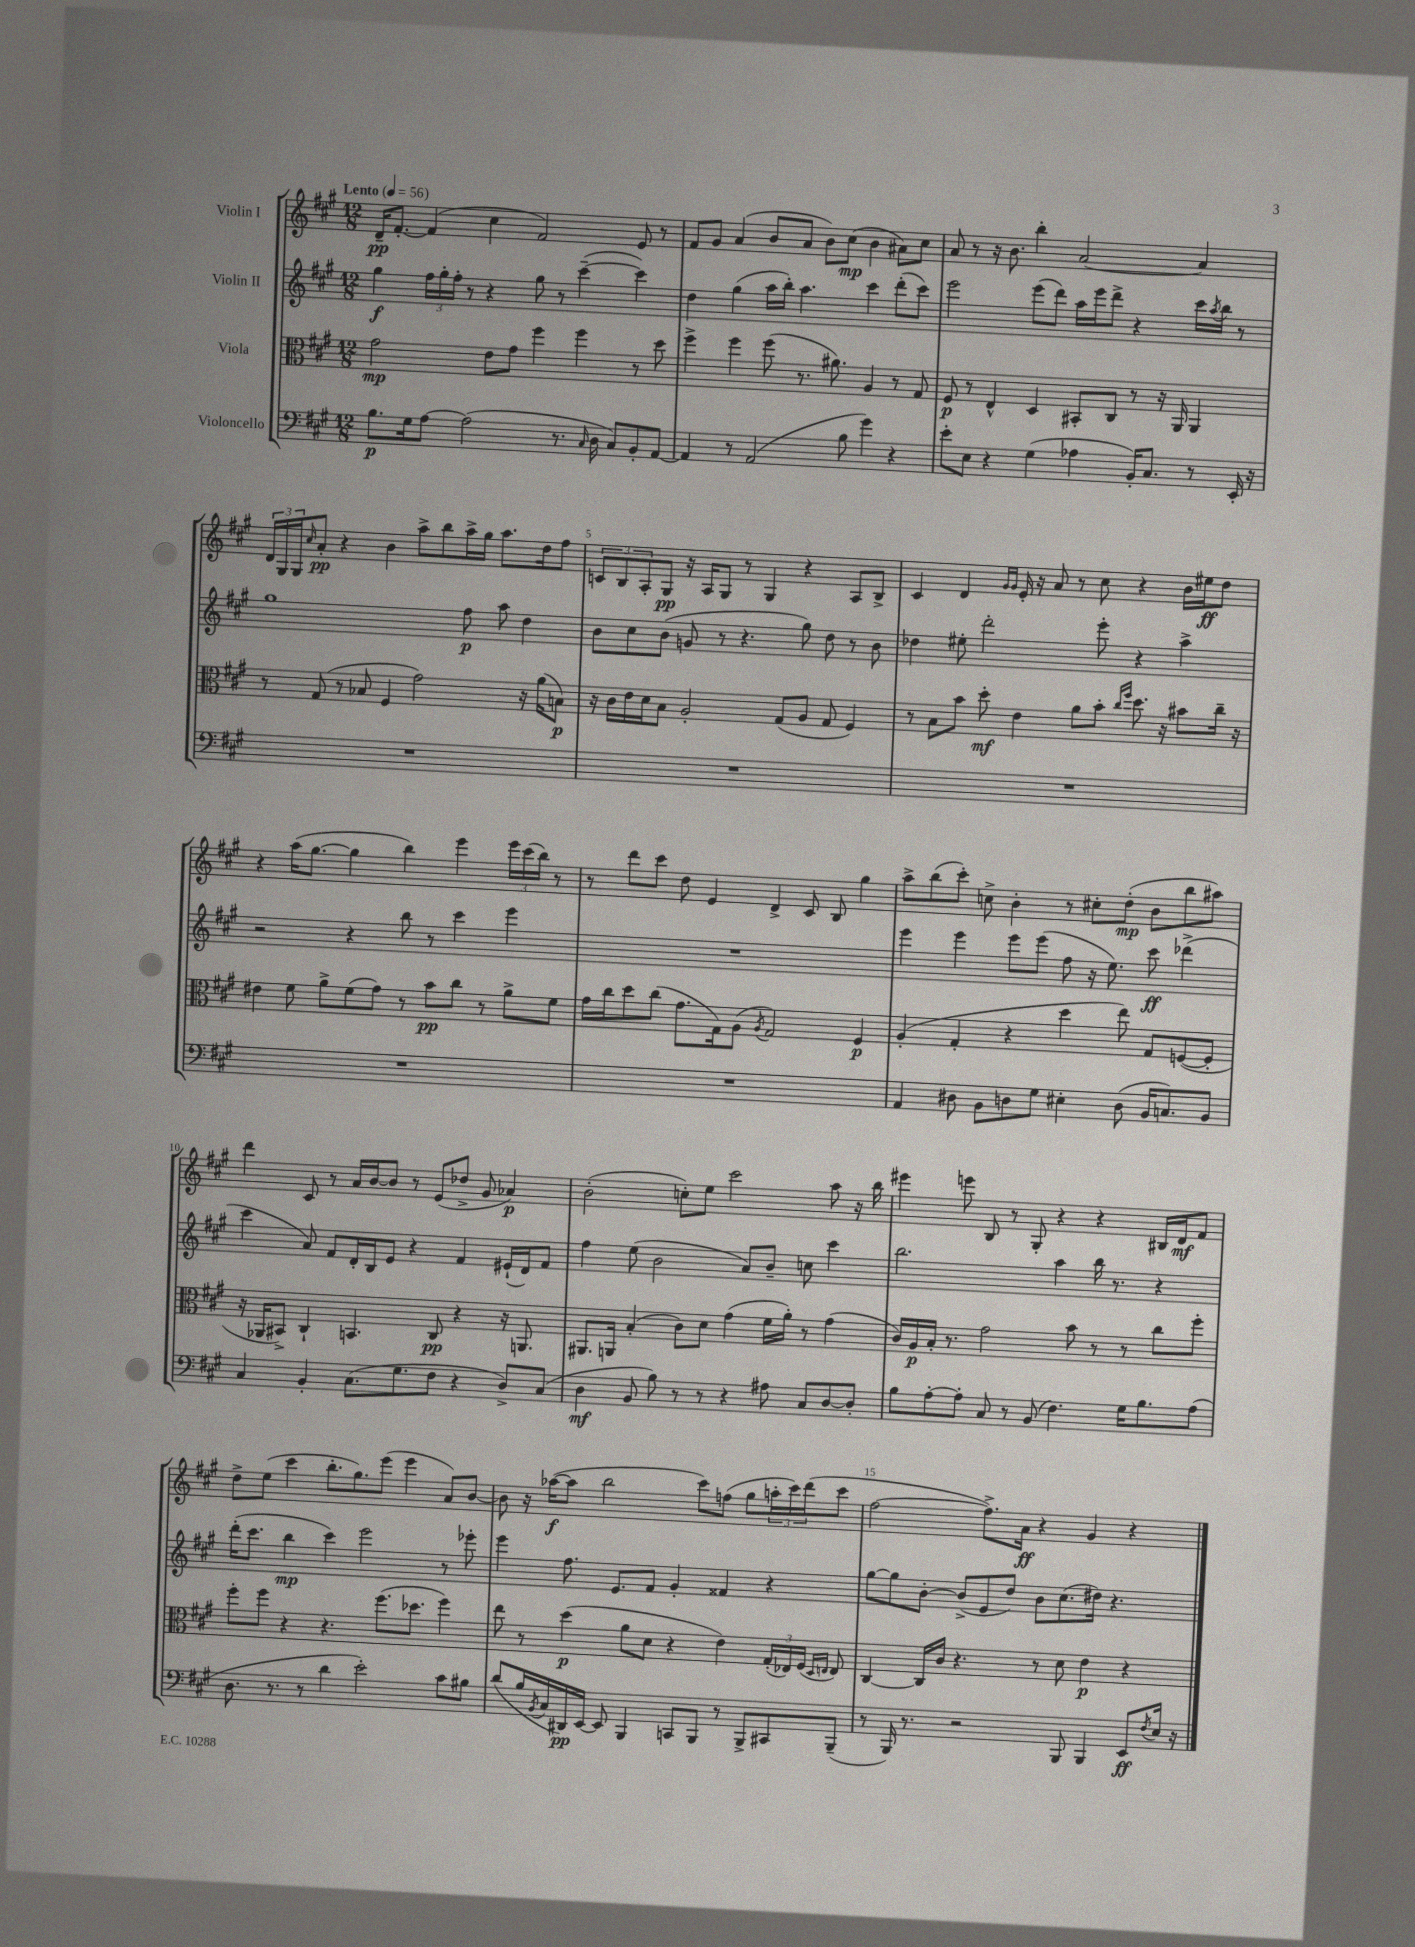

**kern	**kern	**kern	**kern
*staff4	*staff3	*staff2	*staff1
*clefF4	*clefC3	*clefG2	*clefG2
*k[f#c#g#]	*k[f#c#g#]	*k[f#c#g#]	*k[f#c#g#]
*M12/8	*M12/8	*M12/8	*M12/8
*MM56	*MM56	*MM56	*MM56
8.B	2g#	4gg#	16d~
.	.	.	[8.f#'
16G#	.	.	.
[8A	.	24ff#	(4f#]
.	.	24gg#'	.
.	.	24ff#'	.
(2A]	.	8r	.
.	8e	4r	4cc#
.	8g#	.	.
.	4ff#	8gg#	2f#)
8.r	.	8r	.
.	4ff#	([4ccc#~	.
16qqC#	.	.	.
16D	.	.	.
8C#)	.	.	.
8BB'	8r	4ccc#])	8e
[8AA	8dd	.	8r
=	=	=	=
4AA]	4ff#^	4dd	8f#
.	.	.	8g#
8r	4ff#	(4gg#	(4a
(2AA	.	.	.
.	(8ff#	16aa	8b
.	.	16bb')	.
.	8.r	4.aa	8a
.	.	.	8b)
.	8.a#)	.	.
8B	.	.	(8cc#
4g#)	4A	4ccc#	4b
4r	8r	(8ddd'	8a#)
.	8G#	8ccc#)	8cc#
=	=	=	=
8e'	8F#	2eee	8a
8E	8r	.	8r
4r	4E^^	.	16r
.	.	.	8.b
(4G#	4D	(8eee	4bb'
.	.	8ddd)	.
4A-	8BB#'	16aa	[2a
.	.	16eee	.
.	8C#	8ddd^	.
16BB')	8r	4r	.
8.C#	.	.	.
.	16r	.	.
.	16AA	.	.
8r	4AA	16ccc#	4a]
.	.	8qaa	.
.	.	16bb	.
16EE'	.	8r	.
16r	.	.	.
=	=	=	=
1.r	8r	1gg#	24d
.	.	.	24G#
.	.	.	24G#
.	.	.	16qqcc#
.	(8G#	.	8a'
.	8r	.	4r
.	8B-	.	.
.	4F#	.	4b
.	2g#)	.	8aa^
.	.	.	8bb
.	.	8ff#	16aa^
.	.	.	16gg#
.	.	8aa	8.aa
.	16r	4dd	.
.	(16a	.	16dd
.	8B)	.	8ff#
=	=	=	=
1.r	16r	8b	12c
.	16c#	.	.
.	.	.	12B
.	16e	8cc#	.
.	.	.	12A'
.	16d	.	.
.	8B	(8b	8G#
.	2A'	8g	16r
.	.	.	16A
.	.	8r	8G#
.	.	4.r	8r
.	.	.	4G#
.	(8G#	.	.
.	8A	8gg#)	4r
.	8G#	8dd	.
.	4F#)	8r	8A
.	.	8b	8B^
=	=	=	=
1.r	8r	4dd-	4c#
.	8B	.	.
.	8b	8ee#'	4d
.	8dd'	2ddd'	.
.	.	.	16qqg#
.	.	.	16qqg#
.	4e	.	16e'
.	.	.	16r
.	.	.	8a
.	8a	.	8r
.	8b'	8eee'	8cc#
.	16qqcc#	.	.
.	16qqff#	.	.
.	8.dd	4r	4r
.	16r	.	.
.	8b#	4aa^	16b
.	.	.	16ee#
.	16cc#~	.	8dd
.	16r	.	.
=	=	=	=
1.r	4e#	2r	4r
.	8f#	.	(16aa
.	.	.	[8.gg#
.	8a^	.	.
.	(8f#	4r	4gg#]
.	8g#)	.	.
.	8r	8bb	4bb)
.	8b	8r	.
.	8cc#	4ccc#	4eee
.	8r	.	.
.	8a^	4eee	24eee
.	.	.	(24ccc#
.	.	.	24bb)
.	8f#	.	8r
=	=	=	=
1.r	16g#	1.r	8r
.	16cc#	.	.
.	8dd	.	8ddd
.	(8cc#	.	8ccc#
.	8.g#	.	8dd
.	.	.	4e
.	16G#)	.	.
.	(8A	.	.
.	8qA	.	.
.	2G#)	.	4d^
.	.	.	8c#
.	.	.	8B
.	4F#	.	4gg#
=	=	=	=
4AA	(4A'	4eee	8aa^
.	.	.	(8bb
8D#	4G#'	4eee	8ccc#')
8BB	.	.	8cc^
8D	4r	8eee	4b'
8G#	.	(8eee	.
4E#'	4dd	8ff#	8r
.	.	16r	8cc#'
.	.	8.ee)	.
(8D	8ee)	.	(8dd'
16BB	8G#	8ccc#	8b
8.C)	.	.	.
.	([8F	(4ddd-^	8bb
8BB	8F']	.	8aa#)
=	=	=	=
4C#	16r	4ccc#	4ddd
.	16AA-	.	.
.	8BB#^)	.	.
4BB'	4C#`	8a)	8c#
.	.	8f#	8r
(8.C#	4.BB	16d'	16a
.	.	16B	[16b
.	.	8e	8b]
8.G#	.	.	.
.	.	4r	8r
8F#	8C#	.	(8e
4r	4r	4f#	8dd-^
.	.	.	8g#
8D^)	16r	(16e#`	4a-)
.	8.AA	16d)	.
(8C#	.	8f#	.
=	=	=	=
4D	8.AA#	4ff#	(2b'
.	16AA	.	.
8BB	(4B'	(8ee	.
8B)	.	2b	.
8r	8c#)	.	8cc')
8r	8d	.	8ee
4r	(4g#	.	2ccc#
.	.	8a)	.
8A#	16f#	8b~	.
.	16a')	.	.
8C#	8r	8cc	.
[8D	(4g#	4ccc#	8aa
8D']	.	.	16r
.	.	.	16bb
=	=	=	=
8B	16c#)	2.bb	4eee#
.	16A	.	.
[8A'	16B'	.	.
.	8.r	.	.
8A']	.	.	8eee
8C#	2g#	.	8B
8r	.	.	8r
(8BB	.	.	8G#'
4.F#)	.	4aa	4r
.	8b	.	.
.	8r	16bb	4r
.	.	8.r	.
16G#	8r	.	.
8.B	.	.	.
.	8cc#	4r	16B#
.	.	.	16d
(8A	8ff#'	.	8f#
=	=	=	=
8.D	8ff#'	(16ddd'	8dd^
.	.	8.ccc#	.
.	8ff#	.	(8ee
8.r	.	.	.
.	4r	4bb	4ccc#
8r	.	.	.
4d	4.r	4ccc#)	8.bb'
.	.	.	8.gg#)
2e')	.	2eee	.
.	(8.ff#	.	(8eee
.	.	.	4eee
.	8.dd-	.	.
8c#	4ff#)	8r	8a)
8B#	.	8eee-'	[8b
=	=	=	=
(8d	8ee	4eee	8b]
16B	8r	.	16r
8qBB	.	.	.
16C#	.	.	([16aa-
16DD#)	(4dd	8.ff#	8aa-]
[16EE	.	.	.
8EE]	.	.	2bb
.	.	8.e	.
4BBB	8a	.	.
.	8d	8f#	.
8CC	4r	4g#'	.
8BBB	.	.	8ccc#)
8r	4e)	4f##	(8ff
8BBB^	.	.	8gg#
8CC#	(24G#'	4r	24aa'
.	24E-)	.	24ccc#)
.	(24F#	.	(24ddd
.	16qqD	.	.
.	16qqE	.	.
(8BBB~	8E)	.	8ccc#
=	=	=	=
8r	[4C#	[8gg#	[2ff#
16BBB)	.	8gg#]	.
8.r	.	.	.
.	16C#]	[8b'	.
.	16c#	.	.
2r	4.r	(8b^]	.
.	.	8e	8.ff#^])
.	.	8dd)	.
.	.	.	16a
.	8r	8b	4r
8BBB	8d	(8.cc#	.
4BBB	4e	.	4g#
.	.	16dd#)	.
.	.	4.r	.
8EE	4r	.	4r
8qF#	.	.	.
16E	.	.	.
16r	.	.	.
==	==	==	==
*-	*-	*-	*-
